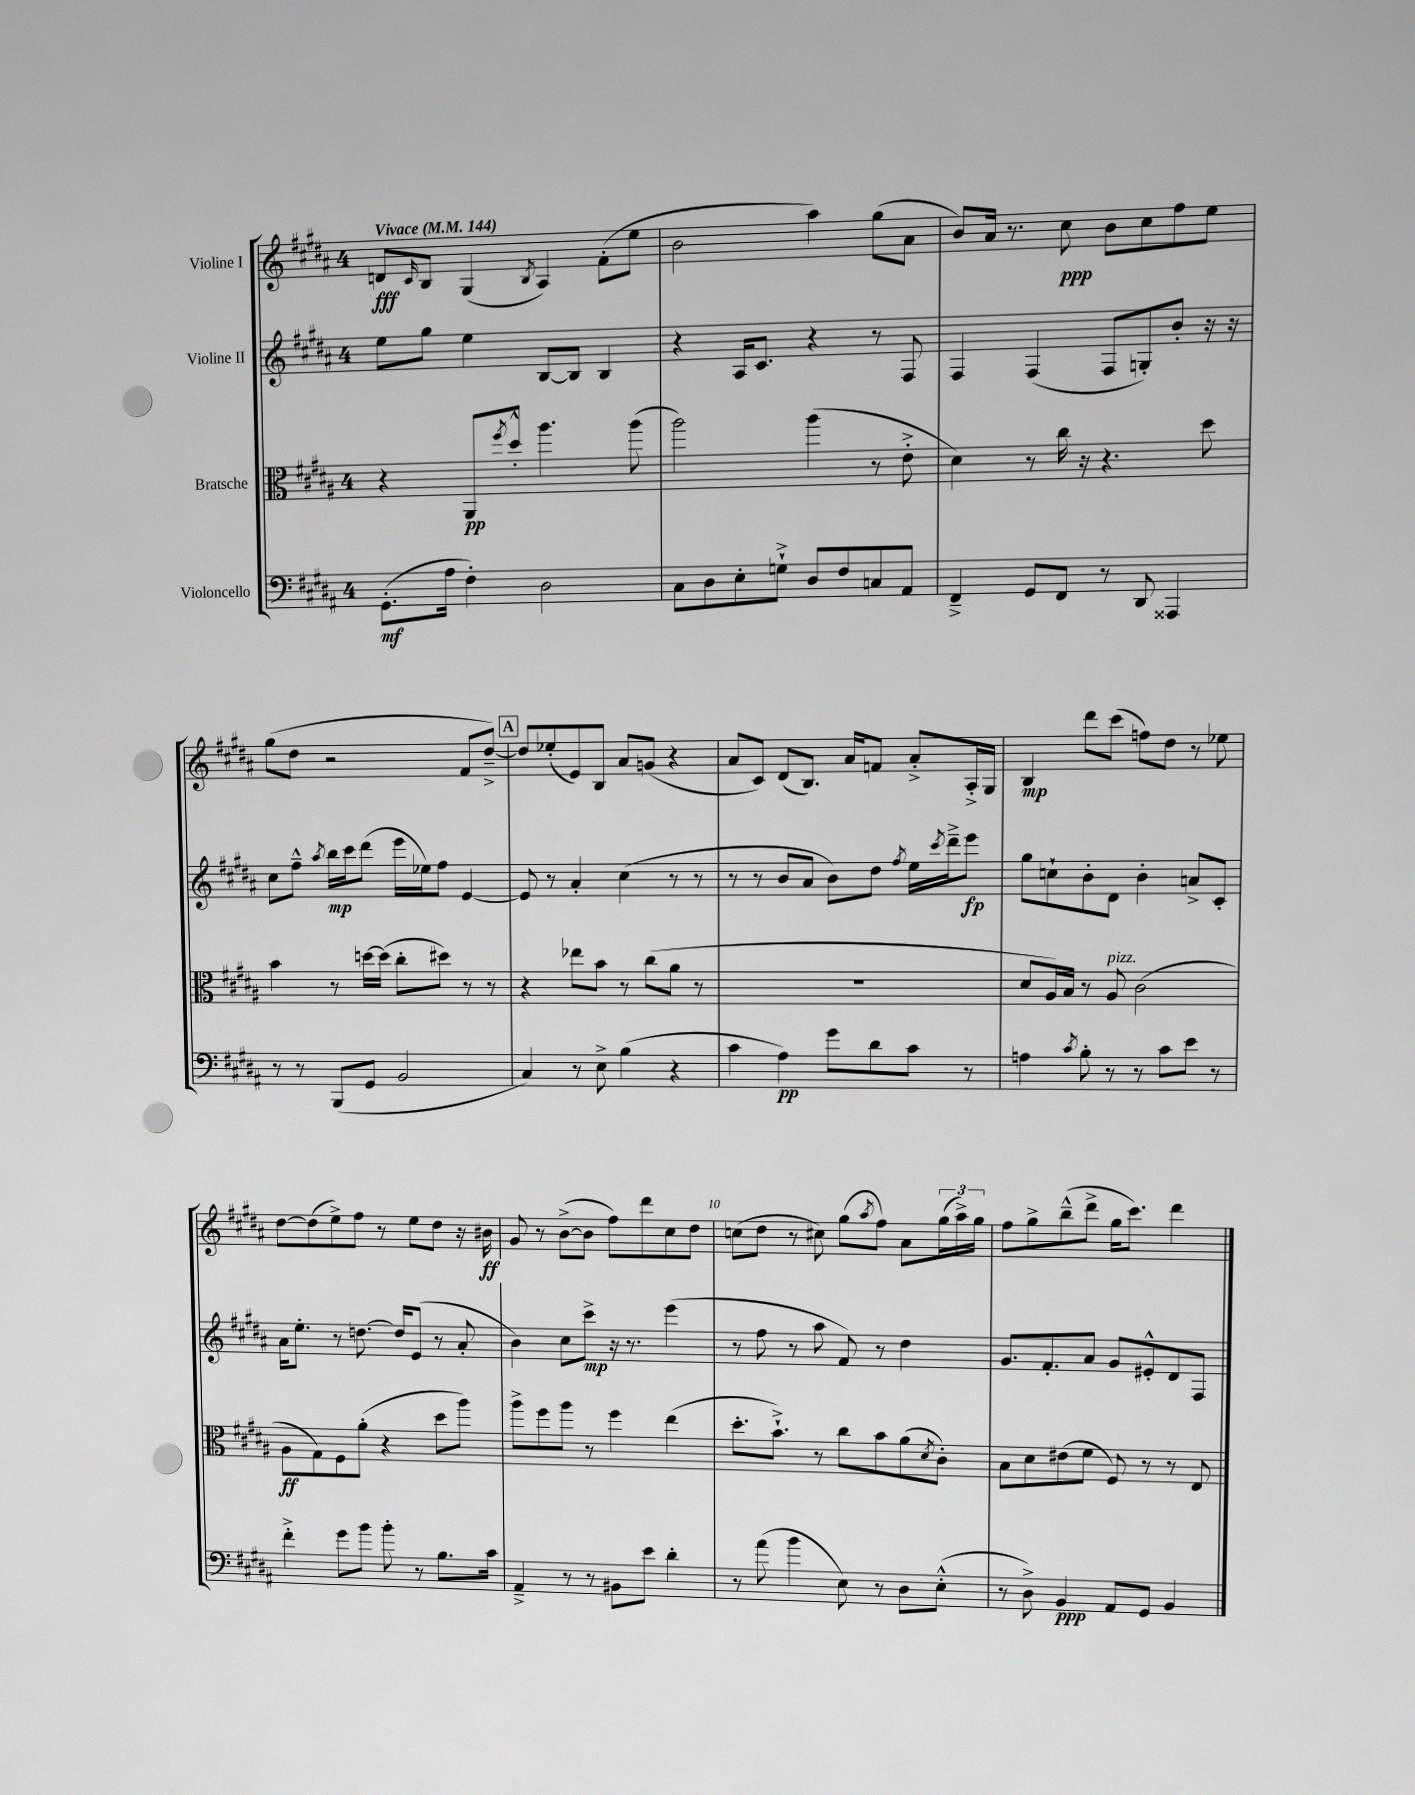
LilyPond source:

<<
\new StaffGroup <<
\new Staff = "s0" \with { instrumentName = "Violine I" } {
    \clef treble \key b \major \once \override Staff.TimeSignature.style = #'single-digit \time 4/4 \tempo "Vivace" 4 = 144
    d'8\fff \grace { cis'16 } b8 gis4( \acciaccatura { b8 } ais4) fis'8-.( e''8 |
    b'2 ais''4) gis''8( ais'8 |
    b'8) ais'16 r8. cis''8\ppp b'8 cis''8 fis''8 e''8 |
    gis''8( dis''8 r2 fis'8 dis''8~--->) |
    \mark \markup { \box "A" } dis''8 ees''8-.( e'8) b8 ais'8 g'8( r4 |
    ais'8 cis'8) dis'8( b8.) ais'16 f'8 ais'8-.-> ais16-.-> gis16 |
    b4\mp dis'''8 cis'''8( f''8) dis''8 r8 ees''8 |
    dis''8~ dis''8( e''8->) fis''8 r8 e''8 dis''8 r16 bis'16\ff |
    gis'8 r8 b'8~->( b'8 fis''8) dis'''8 cis''8 dis''8 |
    c''8( dis''8 r8 cis''8) gis''8( \acciaccatura { ais''8 } fis''8) ais'8 \tuplet 3/2 { gis''16( ais''16->) gis''16 } |
    fis''8 gis''8-> b''8---^( dis'''8-> gis''16 cis'''8.) dis'''4 \bar "|." |
}
\new Staff = "s1" \with { instrumentName = "Violine II" } {
    \clef treble \key b \major \once \override Staff.TimeSignature.style = #'single-digit \time 4/4
    e''8 gis''8 e''4 b8~ b8 b4 |
    r4 ais16 cis'8. r4 r8 fis8 |
    fis4 fis4( fis8 g8-.) b'8-. r16 r16 |
    cis''8 fis''8---^ \acciaccatura { ais''8 } b''16\mp cis'''16 dis'''8( e'''16 ees''16) fis''8 e'4~ |
    \mark \markup { \box "A" } e'8 r8 ais'4-. cis''4( r8 r8 |
    r8 r8 b'8 ais'8 b'8) dis''8 \acciaccatura { fis''8 } e''16 \acciaccatura { cis'''8 } dis'''16---> e'''8\fp |
    gis''8 c''8-! b'8-. dis'8 b'4-. a'8-> cis'8-. |
    ais'16 e''8.-. r8 d''8.~ d''16 e'8( r8 ais'8-. |
    b'4) cis''8 cis'''8->\mp r16 r8. e'''4( |
    r8 fis''8 r8 ais''8 fis'8) r8 dis''4 |
    gis'8. fis'8.-. ais'8 gis'8 eis'8-.-^ dis'8 fis8 \bar "|." |
}
\new Staff = "s2" \with { instrumentName = "Bratsche" } {
    \clef alto \key b \major \once \override Staff.TimeSignature.style = #'single-digit \time 4/4
    r4 ais,8\pp \acciaccatura { fis''8 } dis''8-.-^ ais''4. ais''8( |
    ais''2) ais''4( r8 e'8-.-> |
    dis'4) r8 cis''16 r16 r4. dis''8 |
    b'4 r8 d''16~ d''16( cis''8-. dis''8) r8 r8 |
    \mark \markup { \box "A" } r4 ees''8 b'8 r8 cis''8( ais'8 r8 |
    R1 |
    dis'8 ais16) b16 r8 ais8^\markup { \italic "pizz." } cis'2( |
    ais8\ff gis8) fis8 ais'8-.( r4 dis''8 ais''8) |
    ais''8-> fis''8 ais''8 r8 fis''4 e''4( |
    dis''8.-. b'8.-!->) r8 cis''8 b'8 ais'8( \acciaccatura { dis'8 } cis'8-.) |
    b8 dis'8 eis'8( fis'8 fis8) r8 r8 e8 \bar "|." |
}
\new Staff = "s3" \with { instrumentName = "Violoncello" } {
    \clef bass \key b \major \once \override Staff.TimeSignature.style = #'single-digit \time 4/4
    gis,8.-.\mf( ais16 fis4-.) dis2 |
    cis8 dis8 e8-. g8-!-> dis8 fis8 c8 ais,8 |
    fis,4---> gis,8 fis,8 r8 dis,8 aisis,,4 |
    r8 r8 b,,8( gis,8 b,2 |
    \mark \markup { \box "A" } cis4) r8 e8-> b4( r4 |
    cis'4 ais4\pp) gis'8 dis'8 cis'8 r8 |
    a4 \acciaccatura { cis'8 } b8-. r8 r8 cis'8 e'8 r8 |
    fis'4-.-> gis'8 b'8 b'8-. r8 b8. cis'16 |
    ais,4---> r8 r8 bis,8 e'8 dis'4-. |
    r8 ais'8( b'4 e8) r8 dis8 e8-.-^( |
    r8 dis8->) b,4\ppp ais,8 gis,8 b,4 \bar "|." |
}
>>
>>
\layout { \context { \Score \override BarNumber.break-visibility = ##(#f #t #t) barNumberVisibility = #(every-nth-bar-number-visible 5) } }
